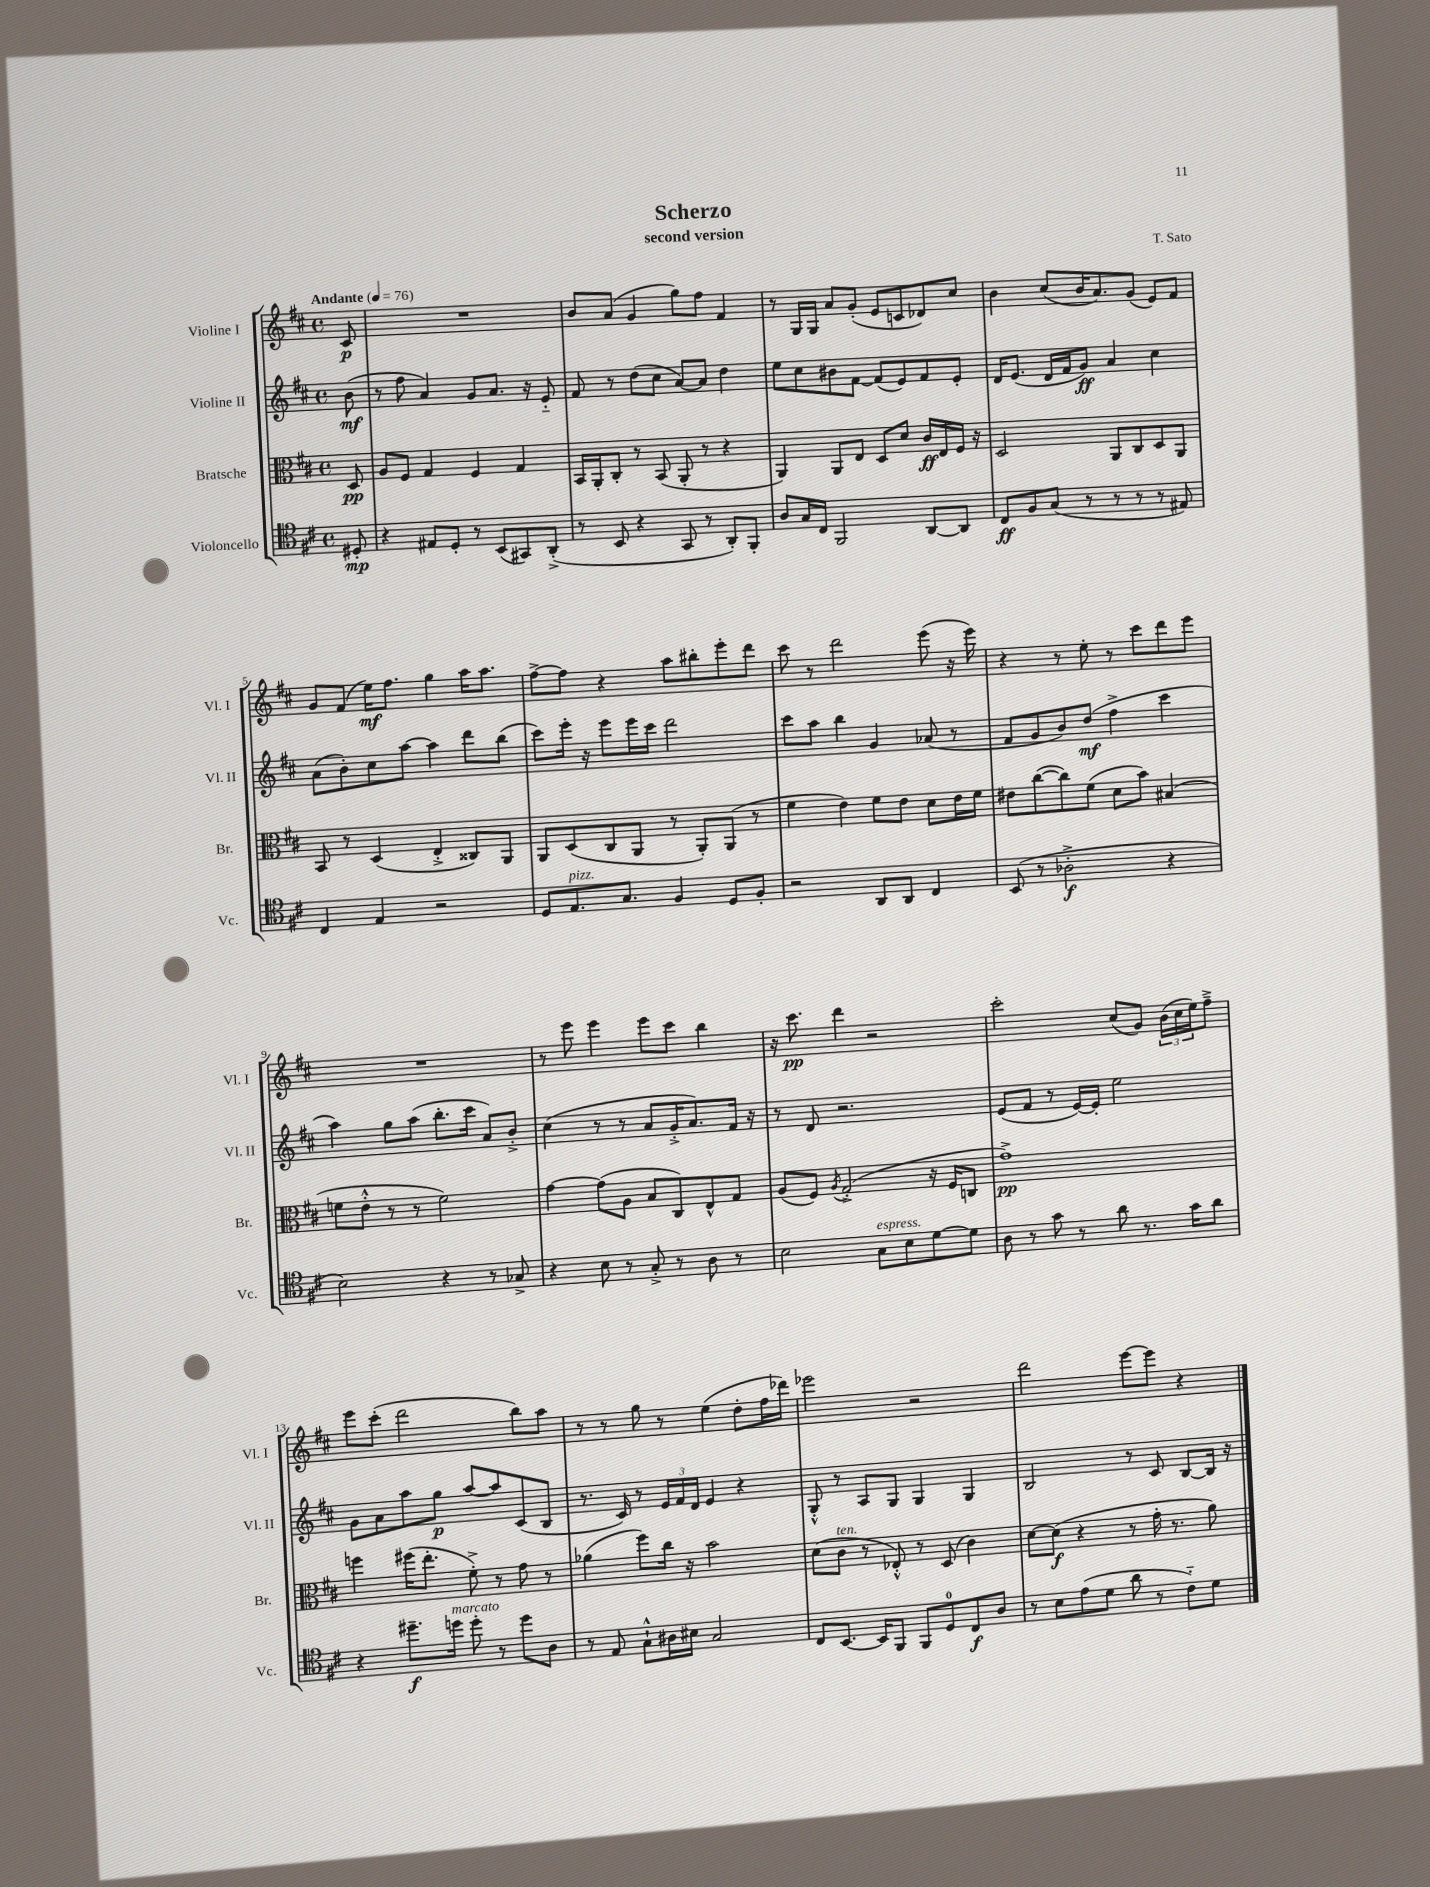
\header { title = "Scherzo" composer = "T. Sato" subtitle = "second version" }
<<
\new StaffGroup <<
\new Staff = "s0" \with { instrumentName = "Violine I" shortInstrumentName = "Vl. I" } {
    \clef treble \key d \major \defaultTimeSignature \time 4/4 \partial 8 \tempo "Andante" 4 = 76
    cis'8\p |
    R1 |
    b'8 a'8( g'4 g''8) fis''8 fis'4 |
    r8 g16 g16 a'8 g'8-.( e'8 c'8 des'8) cis''8 |
    b'4 cis''8( b'16 a'8.) g'8( e'8) fis'8 |
    g'8 fis'8( e''16\mf) fis''8. g''4 a''16 a''8. |
    fis''8~-> fis''8 r4 a''8 bis''8-. e'''8-. d'''8 |
    cis'''8 r8 d'''2 e'''8( r16 e'''16) |
    r4 r8 e''8-. r8 cis'''8 d'''8 e'''8 |
    R1 |
    r8 e'''8 e'''4 e'''8 cis'''8 b''4 |
    r16 cis'''8.\pp d'''4 r2 |
    cis'''2-. cis''8( g'8) \tuplet 3/2 { b'16( cis''16 e''16) } fis''8---> |
    e'''8 cis'''8-.( d'''2 b''8) a''8 |
    r8 r8 g''8 r8 e''4( d''8-. fis''16 des'''16) |
    ees'''2 r2 |
    d'''2 e'''8~ e'''8 r4 \bar "|." |
}
\new Staff = "s1" \with { instrumentName = "Violine II" shortInstrumentName = "Vl. II" } {
    \clef treble \key d \major \defaultTimeSignature \time 4/4 \partial 8
    b'8\mf( |
    r8 fis''8 a'4) g'8 a'8. r16 e'8-_ |
    fis'8 r8 d''8( cis''8 a'8~) a'8 d''4 |
    e''8 cis''8 bis'8 fis'8~ fis'8( e'8) fis'8 e'8-. |
    d'16 e'8.( d'16 fis'16 g'8\ff) a'4 cis''4 |
    a'8( b'8-.) cis''8 a''8~ a''4 d'''8 b''8( |
    cis'''8) e'''16-. r16 e'''8 e'''16 cis'''16 d'''2 |
    cis'''8 a''8 b''4 g'4 aes'8( r8 |
    fis'8 g'8 b'8) d''8\mf( fis''4-> cis'''4 |
    a''4) g''8 a''8( b''8.-. cis'''16 a'8) b'8-.-> |
    cis''4( r8 r8 a'8 g'16-.-> a'8.) fis'16 r16 |
    r8 d'8 r2. |
    e'8( fis'8 r8 e'16~) e'16-. e''2 |
    g'8 a'8 a''8 g''8\p a''8~ a''8 cis'8( b8 |
    r8. cis'16) r8 \tuplet 3/2 { e'16 fis'16 d'16 } e'4 r4 |
    g8-.-^ r8 a8 g8 g4 g4 |
    b2 r8 cis'8 b8~ b16 r16 \bar "|." |
}
\new Staff = "s2" \with { instrumentName = "Bratsche" shortInstrumentName = "Br." } {
    \clef alto \key d \major \defaultTimeSignature \time 4/4 \partial 8
    d8\pp |
    a8 fis8 g4 fis4 g4 |
    b,16 a,16-. cis8-. r8 b,8( a,8-. r8 r4 |
    a,4) a,8 e8 d8 d'8 cis'16\ff e16 fis16 r16 |
    d2 a,8 cis8 d8 a,8 |
    b,8 r8 d4( e4-.-> cisis8) a,8 |
    a,8 d8( cis8 a,8 r8 a,8-.) a,8( r8 |
    fis'4 e'4) fis'8 e'8 d'8 e'16 fis'16 |
    eis'8 cis''8~( cis''8) fis'8( d'8 b'8) bis4( |
    f'8 e'8-.-^ r8 r8 f'2) |
    g'4~ g'8( a8 b8 cis8) e8-^ g8 |
    a8( fis8) \acciaccatura { a8 } g2-.->( r16 fis16 c8 |
    g'1->\pp) |
    f''4 fis''16( e''8.-. fis'8-.->) r8 g'8 r8 |
    aes'4( fis''8) cis''16 r16 b'2 |
    d'8( cis'8^\markup { \italic "ten." } r8 ees8-.-^) r8 d8( cis'4) |
    d'8~ d'8\f( r4 r8 g'16-. r8. a'8) \bar "|." |
}
\new Staff = "s3" \with { instrumentName = "Violoncello" shortInstrumentName = "Vc." } {
    \clef tenor \key d \major \defaultTimeSignature \time 4/4 \partial 8
    dis8-.\mp |
    r4 eis8 d8-. r8 b,8( gis,8) a,8-.->( |
    r8 b,8 r4 g,8 r8 a,8-.) fis,8-. |
    a8 g16 cis16 fis,2 a,8~ a,8 |
    cis8\ff fis8 g8( r8 r8 r8 r8 eis8) |
    cis4 e4 r2 |
    d8 e8.^\markup { \italic "pizz." } g8. fis4 d8 fis8-. |
    r2 a,8 a,8 cis4 |
    b,8( r8 aes2-.->\f r4 |
    b2) r4 r8 ges8-> |
    r4 b8 r8 g8-.-> r8 a8 r8 |
    b2 g8^\markup { \italic "espress." } b8 d'8~ d'8 |
    a8 r8 g'8 r8 a'8 r8. g'16 a'8 |
    r4 dis''8.--\f d''16^\markup { \italic "marcato" } d''8-. r8 d''8 a8 |
    r8 e8 g8-!-^ ais16 bis16 g2 |
    cis8 b,8.~ b,16 fis,8 fis,8 d8-0 cis8\f a8 |
    r8 b8 e'8( d'8 a'8 r8 cis'8-_) d'8 \bar "|." |
}
>>
>>
